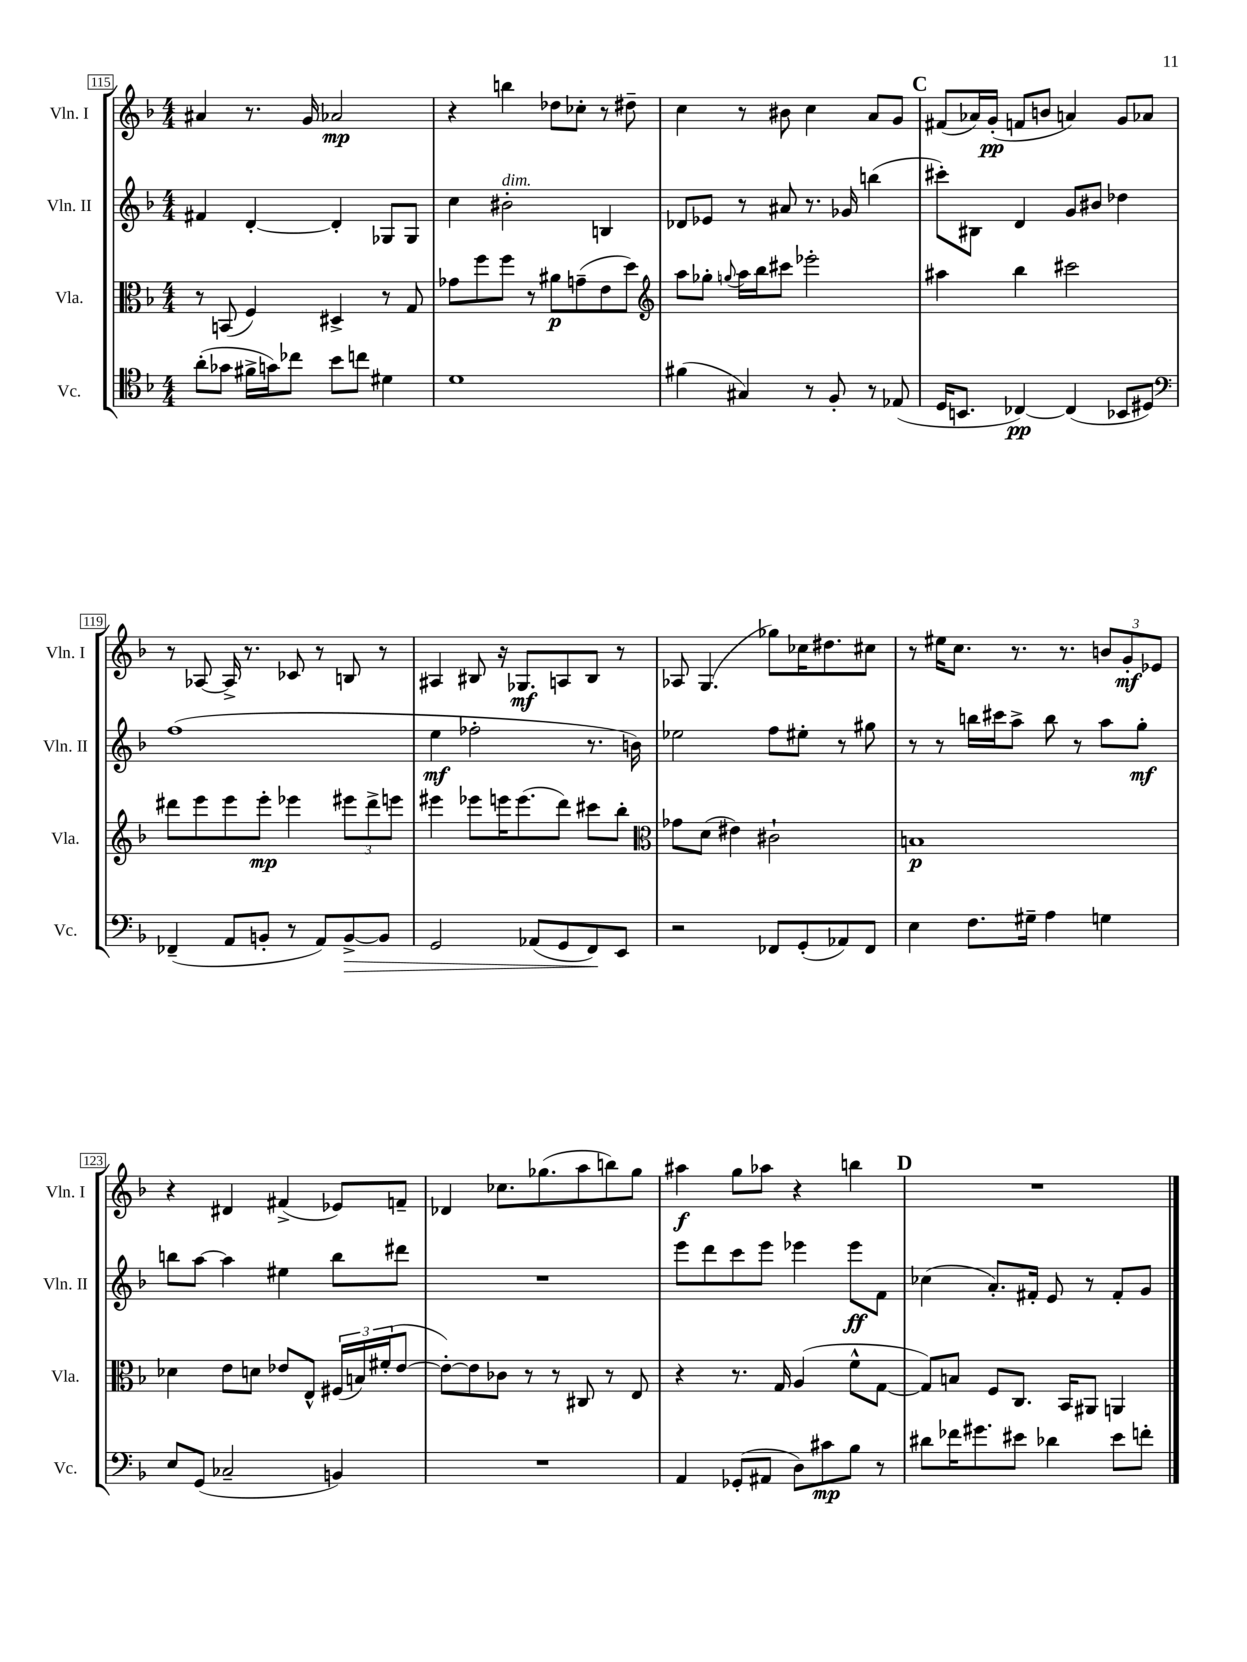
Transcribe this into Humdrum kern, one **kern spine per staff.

**kern	**dynam	**kern	**dynam	**kern	**dynam	**kern	**dynam
*part4	*part4	*part3	*part3	*part2	*part2	*part1	*part1
*staff4	*staff4	*staff3	*staff3	*staff2	*staff2	*staff1	*staff1
*I"Vc.	*	*I"Vla.	*	*I"Vln. II	*	*I"Vln. I	*
*I'Vc.	*	*I'Vla.	*	*I'Vln. II	*	*I'Vln. I	*
*clefC4	*	*clefC3	*	*clefG2	*	*clefG2	*
*k[b-]	*	*k[b-]	*	*k[b-]	*	*k[b-]	*
*M4/4	*	*M4/4	*	*M4/4	*	*M4/4	*
=115	=115	=115	=115	=115	=115	=115	=115
(8a'\L	.	8r	.	4f#X/	.	4a#X/	.
8g-X\J	.	(8BBn/	.	.	.	.	.
16f#X^\LL	.	4F/)	.	[4d'/	.	8.r	.
16gn\J)	.	.	.	.	.	.	.
8cc-X\J	.	.	.	.	.	.	.
.	.	.	.	.	.	16g/	.
8b-\L	.	4D#X^/	.	4d'/]	.	2a-X/	mp
8ccn\J	.	.	.	.	.	.	.
4d#X\	.	8r	.	8G-X/L	.	.	.
.	.	8G/	.	8G-/J	.	.	.
=116	=116	=116	=116	=116	=116	=116	=116
1d	.	8g-X\L	.	4cc\	.	4r	.
.	.	8ff\	.	.	.	.	.
!	!	!	!	!LO:TX:a:i:t=dim.	!	!	!
.	.	8ff\J	.	2b#X'\	.	4bbn\	.
.	.	8r	.	.	.	.	.
.	.	8a#X\L	p	.	.	8dd-X\L	.
.	.	(8gn~\	.	.	.	8cc-X'\J	.
.	.	8e\	.	4Bn/	.	8r	.
.	.	8dd\J)	.	.	.	8dd#X~\	.
=117	=117	=117	=117	=117	=117	=117	=117
*	*	*clefG2	*	*	*	*	*
(4f#X\	.	8aa\L	.	8d-X/L	.	4cc\	.
.	.	8gg-X'\J	.	8e-X/J	.	.	.
.	.	8qqggn/	.	.	.	.	.
4G#X/)	.	16aa\LL	.	8r	.	8r	.
.	.	16bb-\J	.	.	.	.	.
.	.	8ccc#X\J	.	8a#X/	.	8b#X\	.
8r	.	2eee-X'\	.	8.r	.	4cc\	.
8F'/	.	.	.	.	.	.	.
.	.	.	.	16g-X/	.	.	.
8r	.	.	.	(4bbn\	.	8a/L	.
(8E-X/	.	.	.	.	.	8g/J	.
!!LO:REH:place=s1:t=C
=118	=118	=118	=118	=118	=118	=118	=118
16D/KL	.	4aa#X\	.	8ccc#X'\L)	.	(8f#X/L	.
8.BBn/J	.	.	.	.	.	.	.
.	.	.	.	8B#X\J	.	16a-X/L)	.
.	.	.	.	.	.	(16g'/JJ	pp
[4C-X/)	pp	4bb-\	.	4d/	.	8fn/L	.
.	.	.	.	.	.	8bn/J	.
(4C-/]	.	2ccc#X\	.	8g/L	.	4an/)	.
.	.	.	.	8b#X/J	.	.	.
8BB-X/L	.	.	.	4dd-X\	.	8g/L	.
8D#X/J)	.	.	.	.	.	8a-X/J	.
!!LO:LB:g=z
=119	=119	=119	=119	=119	=119	=119	=119
*clefF4	*	*	*	*	*	*	*
(4FF-X~/	.	8ddd#X\L	.	(1ff	.	8r	.
.	.	8eee\	.	.	.	[8A-X/	.
8AA/L	.	8eee\	.	.	.	16A-^/]	.
.	.	.	.	.	.	8.r	.
8BBn'/J	.	8eee'\J	mp	.	.	.	.
8r	.	4eee-X\	.	.	.	8c-X/	.
8AA/L)	.	.	.	.	.	8r	.
!	!LO:HP:b	!	!	!	!	!	!
[8BB^/	>	12eee#X\L	.	.	.	8Bn/	.
.	.	12ddd#^\	.	.	.	.	.
8BB/J]	.	.	.	.	.	8r	.
.	.	12eeen\J	.	.	.	.	.
=120	=120	=120	=120	=120	=120	=120	=120
2GG/	.	4eee#X\	.	4ee\	mf	4A#X/	.
.	.	8eee-X\L	.	2ff-X'\	.	8B#X/	.
.	.	16eeen\K	.	.	.	16r	.
.	.	(8.eee\	.	.	.	8.G-X/L	mf
(8AA-X/L	.	.	.	.	.	.	.
8GG/	.	8ddd\J)	.	.	.	8An/	.
8FF/)	.	8ccc#X\L	.	8.r	.	8B#/J	.
8EE/J	]	8bb-'\J	.	.	.	8r	.
.	.	.	.	16bn\)	.	.	.
=121	=121	=121	=121	=121	=121	=121	=121
*	*	*clefC3	*	*	*	*	*
2r	.	8g-X\L	.	2ee-X\	.	8A-X/	.
.	.	(8d\J	.	.	.	(4.G/	.
.	.	4e#X\)	.	.	.	.	.
8FF-X/L	.	2c#X`\	.	8ff\L	.	8gg-X\L)	.
(8GG'/	.	.	.	8ee#X'\J	.	16cc-X\K	.
.	.	.	.	.	.	8.dd#X\	.
8AA-X/)	.	.	.	8r	.	.	.
8FF-/J	.	.	.	8gg#X\	.	8cc#X\J	.
=122	=122	=122	=122	=122	=122	=122	=122
4E\	.	1Bn	p	8r	.	8r	.
.	.	.	.	8r	.	16ee#X\KL	.
.	.	.	.	.	.	8.cc\J	.
8.F\L	.	.	.	16bbn\LL	.	.	.
.	.	.	.	16ccc#X\J	.	.	.
.	.	.	.	8aa^\J	.	8.r	.
16G#X~\Jk	.	.	.	.	.	.	.
4A\	.	.	.	8bb\	.	.	.
.	.	.	.	.	.	8.r	.
.	.	.	.	8r	.	.	.
4Gn\	.	.	.	8aa\L	.	12bn/L	.
.	.	.	.	.	.	12g'/	mf
.	.	.	.	8gg'\J	mf	.	.
.	.	.	.	.	.	12e-X/J	.
!!LO:LB:g=z
=123	=123	=123	=123	=123	=123	=123	=123
8E/L	.	4d-X\	.	8bbn\L	.	4r	.
(8GG/J	.	.	.	[8aa\J	.	.	.
2C-X~/	.	8e\L	.	4aa\]	.	4d#X/	.
.	.	8dn\J	.	.	.	.	.
.	.	8e-X/L	.	4ee#X\	.	(4f#X^/	.
.	.	8E^^/J	.	.	.	.	.
4BBn/)	.	(24F#X/LL	.	8bb\L	.	8e-X/L)	.
.	.	24Bn/)	.	.	.	.	.
.	.	(24f#X'/J	.	.	.	.	.
.	.	[8e-/J	.	8ddd#X\J	.	8fn~/J	.
=124	=124	=124	=124	=124	=124	=124	=124
1r	.	8e-'\L_)	.	1r	.	4d-X/	.
.	.	8e-\]	.	.	.	.	.
.	.	8c-X\J	.	.	.	8.cc-X\L	.
.	.	8r	.	.	.	.	.
.	.	.	.	.	.	(8.gg-X\	.
.	.	8r	.	.	.	.	.
.	.	8C#X/	.	.	.	8aa\	.
.	.	8r	.	.	.	8bbn\)	.
.	.	8E/	.	.	.	8gg-\J	.
=125	=125	=125	=125	=125	=125	=125	=125
4AA/	.	4r	.	8eee\L	.	4aa#X\	f
.	.	.	.	8ddd\	.	.	.
(8GG-X'/L	.	8.r	.	8ccc\	.	8gg\L	.
8AA#X/J	.	.	.	8eee\J	.	8aa-X\J	.
.	.	16G/	.	.	.	.	.
8D\L)	.	(4A/	.	4eee-X\	.	4r	.
8c#X\	mp	.	.	.	.	.	.
8B-\J	.	8f^^\L	.	8eee-\L	ff	4bbn\	.
8r	.	[8G\J	.	8f\J	.	.	.
!!LO:REH:place=s1:t=D
=126	=126	=126	=126	=126	=126	=126	=126
8d#X\L	.	8G/L])	.	(4cc-X\	.	1r	.
16f-X\K	.	8Bn/J	.	.	.	.	.
8.g#X\	.	.	.	.	.	.	.
.	.	8F/L	.	8.a'/L)	.	.	.
8e#X\J	.	8.C/J	.	.	.	.	.
.	.	.	.	16f#X'/Jk	.	.	.
4d-X\	.	.	.	8e/	.	.	.
.	.	16BB-/KL	.	.	.	.	.
.	.	8AA#X/J	.	8r	.	.	.
8e#\L	.	4AAn/	.	8f#'/L	.	.	.
8fn'\J	.	.	.	8g/J	.	.	.
==	==	==	==	==	==	==	==
*-	*-	*-	*-	*-	*-	*-	*-
